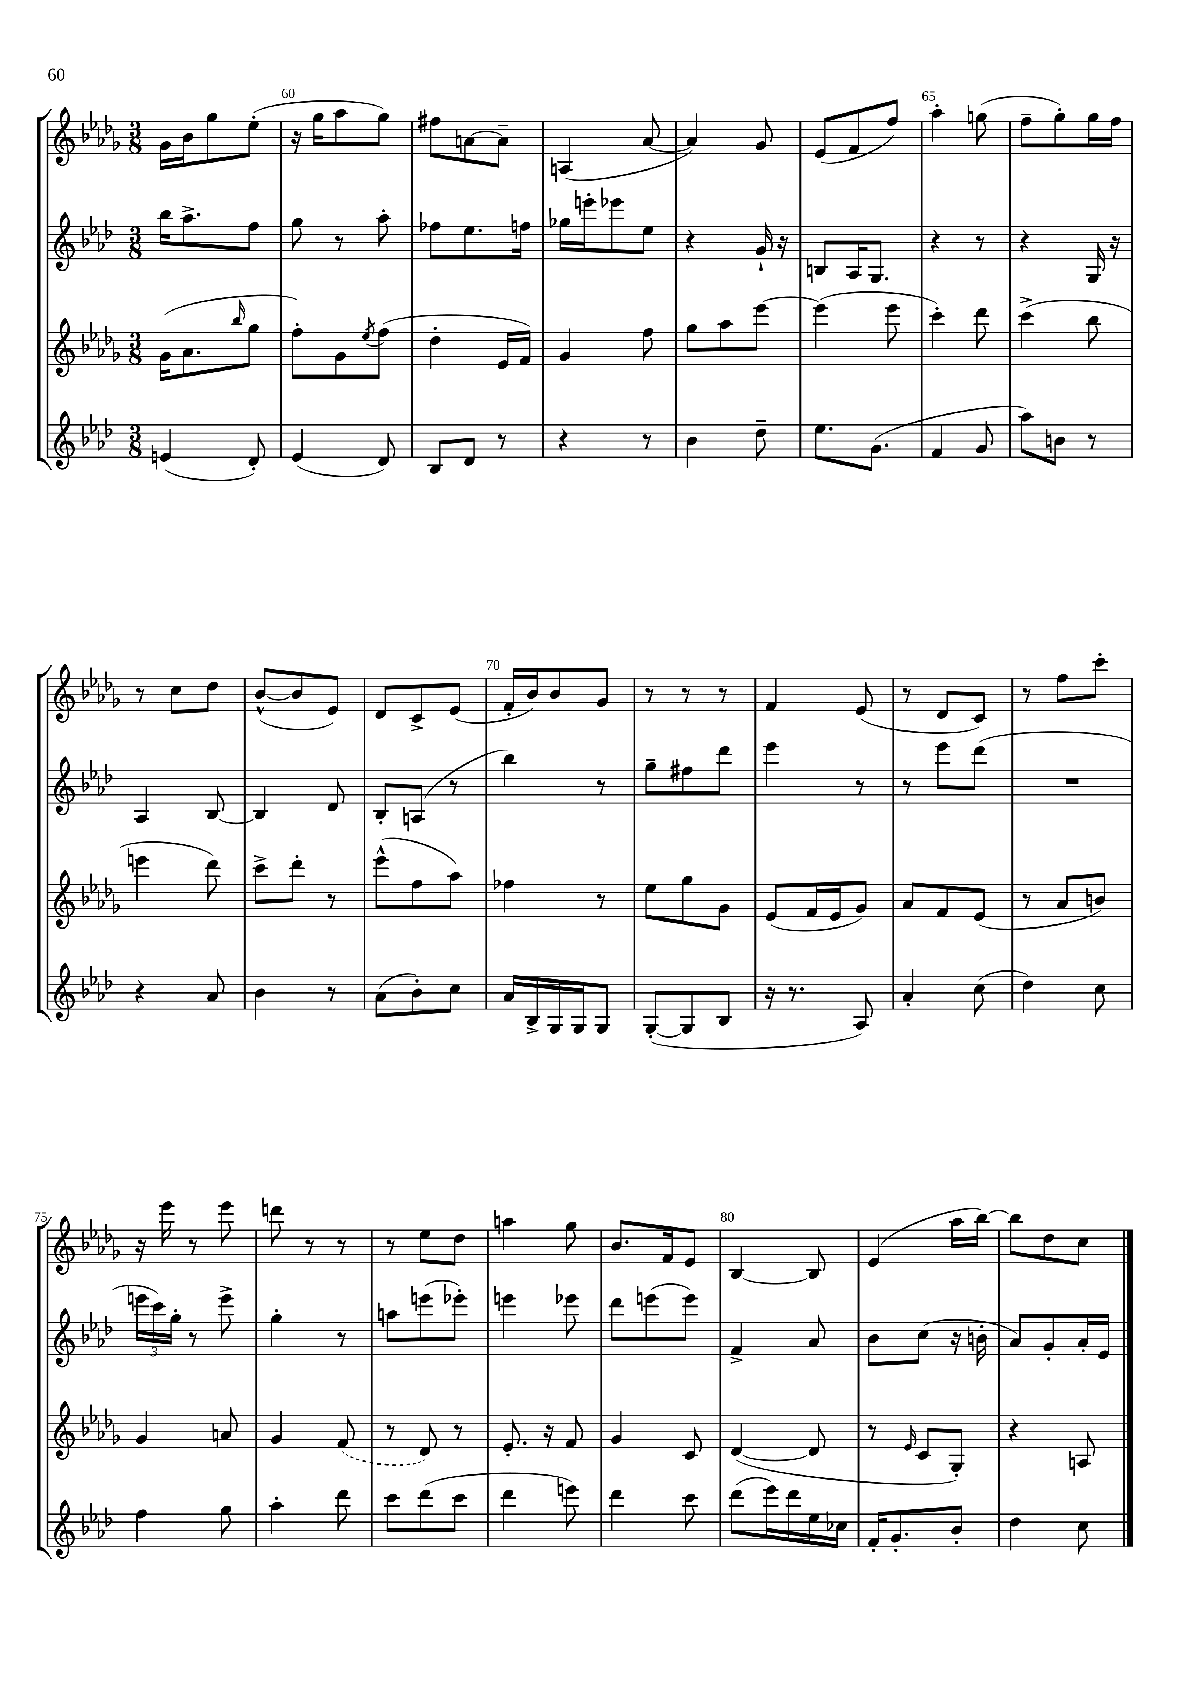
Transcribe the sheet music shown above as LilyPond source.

<<
\new StaffGroup <<
\new Staff = "s0" {
    \clef treble \key des \major \numericTimeSignature \time 3/8
    ges'16 bes'16 ges''8 ees''8-.( |
    r16 ges''16 aes''8 ges''8) |
    fis''8 a'8~ a'8-- |
    a4( aes'8~ |
    aes'4) ges'8 |
    ees'8( f'8 f''8) |
    aes''4-. g''8( |
    f''8-- ges''8-.) ges''16 f''16 |
    r8 c''8 des''8 |
    bes'8~-^( bes'8 ees'8) |
    des'8 c'8-> ees'8( |
    f'16-. bes'16) bes'8 ges'8 |
    r8 r8 r8 |
    f'4 ees'8( |
    r8 des'8 c'8) |
    r8 f''8 c'''8-. |
    r16 ees'''16 r8 ees'''8 |
    d'''8 r8 r8 |
    r8 ees''8 des''8 |
    a''4 ges''8 |
    bes'8. f'16 ees'8 |
    bes4~ bes8 |
    ees'4( aes''16 bes''16~) |
    bes''8 des''8 c''8 \bar "|." |
}
\new Staff = "s1" {
    \clef treble \key aes \major \numericTimeSignature \time 3/8
    bes''16 aes''8.-> f''8 |
    g''8 r8 aes''8-. |
    fes''8 ees''8. f''16 |
    ges''16 e'''16-. ees'''8 ees''8 |
    r4 g'16-! r16 |
    b8 aes16 g8. |
    r4 r8 |
    r4 g16 r16 |
    aes4 bes8~ |
    bes4 des'8 |
    bes8-. a8( r8 |
    bes''4) r8 |
    g''8-- fis''8 des'''8 |
    ees'''4 r8 |
    r8 ees'''8 des'''8( |
    R4. |
    \tuplet 3/2 { e'''16 c'''16) g''16-. } r8 e'''8-> |
    g''4-. r8 |
    a''8 e'''8( ees'''8-.) |
    e'''4 ees'''8 |
    des'''8 e'''8( e'''8) |
    f'4-> aes'8 |
    bes'8 c''8( r16 b'16-. |
    aes'8) g'8-. aes'16-. ees'16 \bar "|." |
}
\new Staff = "s2" {
    \clef treble \key des \major \numericTimeSignature \time 3/8
    ges'16( aes'8. \grace { bes''16 } ges''8 |
    f''8-.) ges'8 \acciaccatura { ees''8 } f''8( |
    des''4-. ees'16 f'16) |
    ges'4 f''8 |
    ges''8 aes''8 ees'''8~ |
    ees'''4( ees'''8 |
    c'''4-.) des'''8 |
    c'''4->( bes''8 |
    e'''4 des'''8) |
    c'''8-> des'''8-. r8 |
    ees'''8-^( f''8 aes''8) |
    fes''4 r8 |
    ees''8 ges''8 ges'8 |
    ees'8( f'16 ees'16 ges'8) |
    aes'8 f'8 ees'8( |
    r8 aes'8 b'8) |
    ges'4 a'8 |
    ges'4 \once \slurDashed f'8( |
    r8 des'8) r8 |
    ees'8.-. r16 f'8 |
    ges'4 c'8 |
    des'4~( des'8 |
    r8 \grace { ees'16 } c'8 ges8-.) |
    r4 a8 \bar "|." |
}
\new Staff = "s3" {
    \clef treble \key aes \major \numericTimeSignature \time 3/8
    e'4( des'8-.) |
    ees'4( des'8) |
    bes8 des'8 r8 |
    r4 r8 |
    bes'4 des''8-- |
    ees''8. g'8.( |
    f'4 g'8 |
    aes''8) b'8 r8 |
    r4 aes'8 |
    bes'4 r8 |
    aes'8( bes'8-.) c''8 |
    aes'16 bes16-> g16 g16 g8 |
    g8~-.( g8 bes8 |
    r16 r8. aes8) |
    aes'4-. c''8( |
    des''4) c''8 |
    f''4 g''8 |
    aes''4-. des'''8 |
    c'''8 des'''8( c'''8 |
    des'''4 e'''8) |
    des'''4 c'''8 |
    des'''8( ees'''16) des'''16 ees''16 ces''16 |
    f'16-. g'8.-. bes'8-. |
    des''4 c''8 \bar "|." |
}
>>
>>
\layout { \context { \Score currentBarNumber = #59 \override BarNumber.break-visibility = ##(#f #t #t) barNumberVisibility = #(every-nth-bar-number-visible 5) } }
